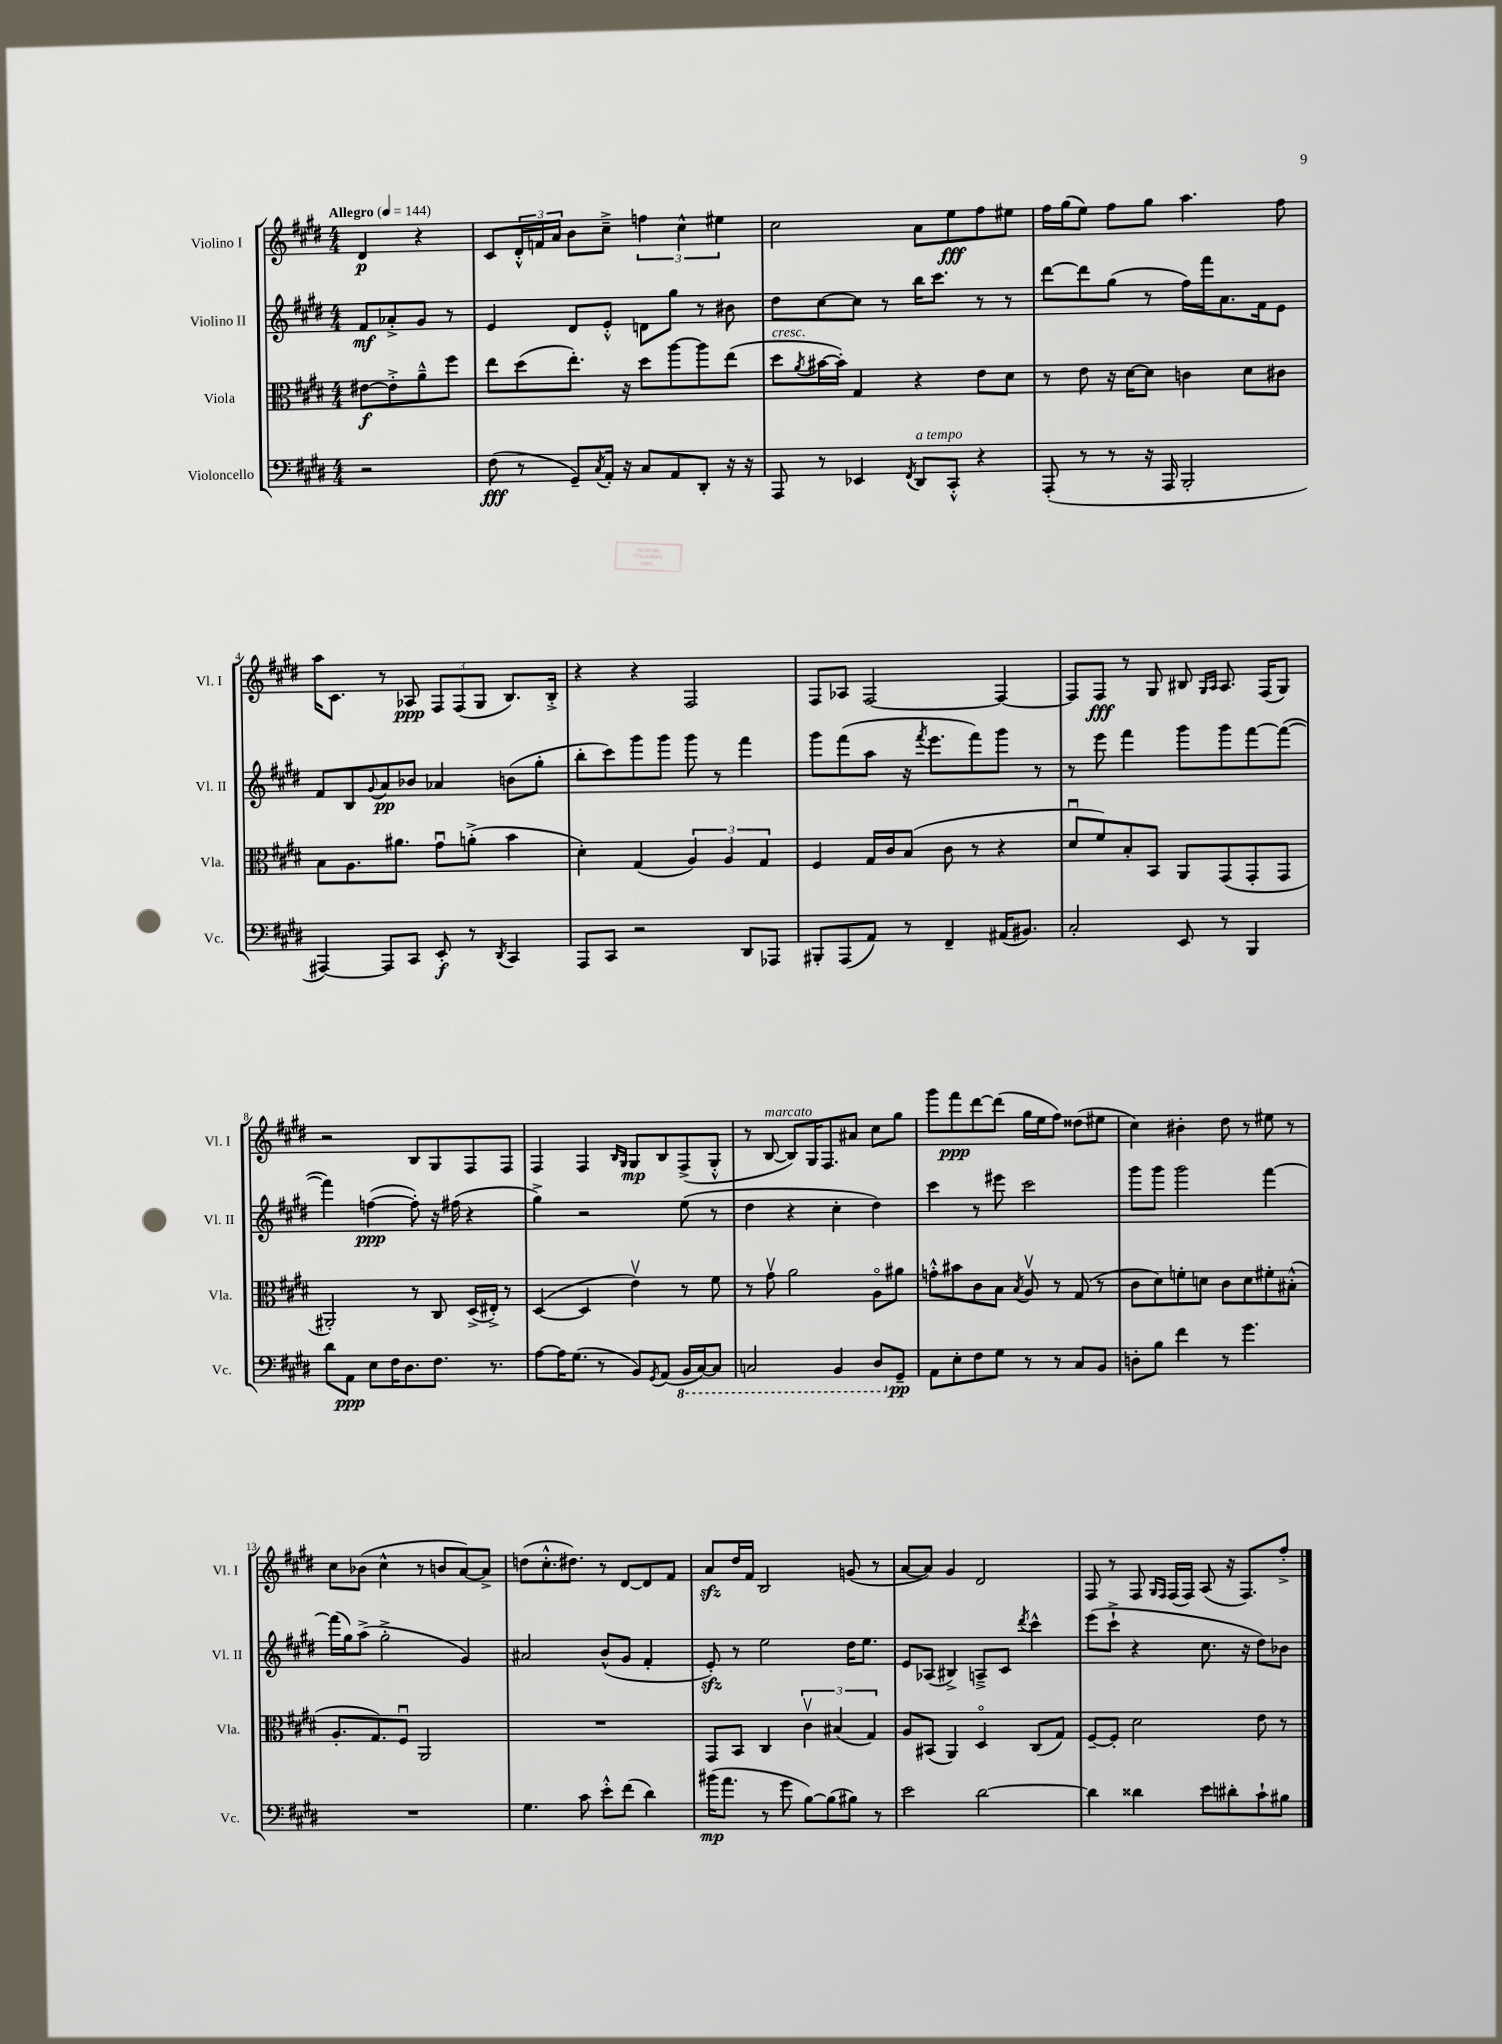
<<
\new StaffGroup <<
\new Staff = "s0" \with { instrumentName = "Violino I" shortInstrumentName = "Vl. I" } {
    \clef treble \key e \major \numericTimeSignature \time 4/4 \partial 2 \tempo "Allegro" 4 = 144
    dis'4\p r4 |
    cis'8 \tuplet 3/2 { dis'16-.-^ f'16 a'16 } b'8 cis''8---> \tuplet 3/2 { f''4 cis''4-^ eis''4 } |
    cis''2 a'8 e''8\fff fis''8 eis''8 |
    fis''16 gis''16( e''8) fis''8 gis''8 a''4. fis''8 |
    a''16 cis'8. r8 aes8\ppp \tuplet 3/2 { fis8 fis8( gis8 } b8.) b16-.-> |
    r4 r4 fis2 |
    fis8 aes8 fis2~ fis4~ |
    fis8 fis8\fff r8 gis8 bis8 \grace { gis16 a16 } a8. fis16( gis8) |
    r2 b8 gis8 fis8 fis8 |
    fis4 fis4 \grace { b16 gis16 } gis8\mp b8 fis8->( gis8-.-^ |
    r8 b8~^\markup { \italic "marcato" } b8) gis16 fis8. ais'8 cis''8 gis''8 |
    gis'''8 fis'''8\ppp dis'''8~ dis'''8( gis''16 e''16 fis''8) disis''8( eis''8 |
    cis''4) bis'4-. dis''8 r8 eis''8 r8 |
    cis''8 bes'8( cis''4-^ r8 b'8 a'8~) a'8-> |
    d''8( cis''8.-.-^ dis''8.) r8 dis'8~ dis'8 fis'8 |
    a'8\sfz dis''16 fis'16 b2 g'8( r8 |
    a'8~ a'8) gis'4 dis'2 |
    fis8 r8 fis8 \grace { gis16 fis16 } fis16( fis16) a8( r16 fis8.) fis''8-.-> \bar "|." |
}
\new Staff = "s1" \with { instrumentName = "Violino II" shortInstrumentName = "Vl. II" } {
    \clef treble \key e \major \numericTimeSignature \time 4/4 \partial 2
    fis'8\mf aes'8-.-> gis'8 r8 |
    e'4 dis'8 e'8-.-^ d'8 gis''8 r8 bis'8 |
    dis''8 cis''8~ cis''8 r8 b''16 cis'''8. r8 r8 |
    dis'''8~ dis'''8 gis''8( r8 fis''16) fis'''16 a'8. fis'16 e'8 |
    fis'8 b8 \appoggiatura { gis'8 } a'8\pp bes'8 aes'4 b'8( gis''8-. |
    b''8-. cis'''8) gis'''8 gis'''8 gis'''8 r8 fis'''4 |
    gis'''8 fis'''8( a''8 r16 \acciaccatura { fis'''8 } e'''8. fis'''8) gis'''8 r8 |
    r8 e'''8 fis'''4 gis'''8 gis'''8 fis'''8~ fis'''8~( |
    fis'''4) f''4~\ppp( f''8-.) r16 fis''16( r4 |
    gis''4->) r2 e''8( r8 |
    dis''4 r4 cis''4-. dis''4) |
    cis'''4 r8 eis'''8 cis'''2 |
    gis'''8 gis'''8 gis'''2 fis'''4~ |
    fis'''16( gis''16) a''8->( gis''2-.-> gis'4) |
    ais'2 b'8-^( gis'8 fis'4-. |
    e'8-.\sfz) r8 e''2 dis''16 e''8. |
    e'8 aes8( bis4->) a8---> cis'8 \acciaccatura { dis'''8 } cis'''4-^ |
    e'''8( cis'''8-!-> r4 cis''8. r16 dis''8) bes'8 \bar "|." |
}
\new Staff = "s2" \with { instrumentName = "Viola" shortInstrumentName = "Vla." } {
    \clef alto \key e \major \numericTimeSignature \time 4/4 \partial 2
    eis'8~\f eis'8-.-> a'8---^ fis''8 |
    e''8 dis''8( e''8.-.) r16 dis''8 a''8~ a''8 e''8( |
    dis''8^\markup { \italic "cresc." } \acciaccatura { a'8 } bis'16~ bis'16-.) gis4 r4 e'8 dis'8 |
    r8 e'8 r16 dis'16~ dis'8 c'4 dis'8 cis'8 |
    b8 a8. ais'8. gis'8\downbow a'8-.->( b'4 |
    dis'4-.) gis4( \tuplet 3/2 { a4) a4 gis4 } |
    fis4 gis16 cis'16 b8( cis'8 r8 r4 |
    dis'8\downbow fis'8) b8-. b,8 a,8 gis,8( gis,8-. gis,8 |
    ais,2-.) r8 cis8 dis16->( eis16-.->) r8 |
    dis4~( dis4 e'4\upbow) r8 fis'8 |
    r8 gis'8\upbow a'2 a8\flageolet ais'8 |
    g'8-.-^ bis'8 cis'8 b8 \acciaccatura { b8 } a8\upbow r8 gis8( r8 |
    cis'8 dis'8) f'8-. d'8 cis'8 d'8 fis'8-. bis8-.-^( |
    a8.-. gis8.) fis8\downbow a,2 |
    R1 |
    gis,8 b,8 cis4 \tuplet 3/2 { cis'4\upbow bis4( gis4) } |
    a8 bis,8( a,4) dis4\flageolet cis8( gis8) |
    fis8~-- fis8-. dis'2 e'8 r8 \bar "|." |
}
\new Staff = "s3" \with { instrumentName = "Violoncello" shortInstrumentName = "Vc." } {
    \clef bass \key e \major \numericTimeSignature \time 4/4 \partial 2
    r2 |
    fis8\fff( r8 gis,8--) \acciaccatura { cis8 } a,16-. r16 cis8 a,8 dis,8-. r16 r16 |
    a,,8 r8 ees,4 \acciaccatura { fis,8 } dis,8^\markup { \italic "a tempo" } cis,8-.-^ r4 |
    a,,8-.( r8 r8 r16 a,,16 b,,2-. |
    ais,,4~) ais,,8 cis,8 e,8-.\f r8 \acciaccatura { dis,8 } cis,4 |
    a,,8 cis,8 r2 dis,8 aes,,8 |
    bis,,8-. a,,8( a,8) r8 fis,4-- ais,16( bis,8.) |
    cis2-. e,8 r8 b,,4 |
    dis'8 a,8\ppp e8 fis16 dis8. fis8. r8. |
    a8~ a16 gis8.( r8 b,8) \acciaccatura { gis,8 } a,8( \ottava #-1 b,,16 cis,16~) cis,8 |
    c,2 b,,4 dis,8 \ottava #0 gis,8--\pp |
    a,8 e8-. fis8 gis8 r8 r8 cis8 b,8 |
    d8-. b8 fis'4 r8 gis'4. |
    R1 |
    gis4. cis'8 e'8-.-^ fis'8( dis'4) |
    bis'16\mp( a'8. r8 gis'8 b8~) b8( bis8) r8 |
    e'2 dis'2~ |
    dis'4 disis'4 e'8 dis'8-. cis'8-! bis8 \bar "|." |
}
>>
>>
